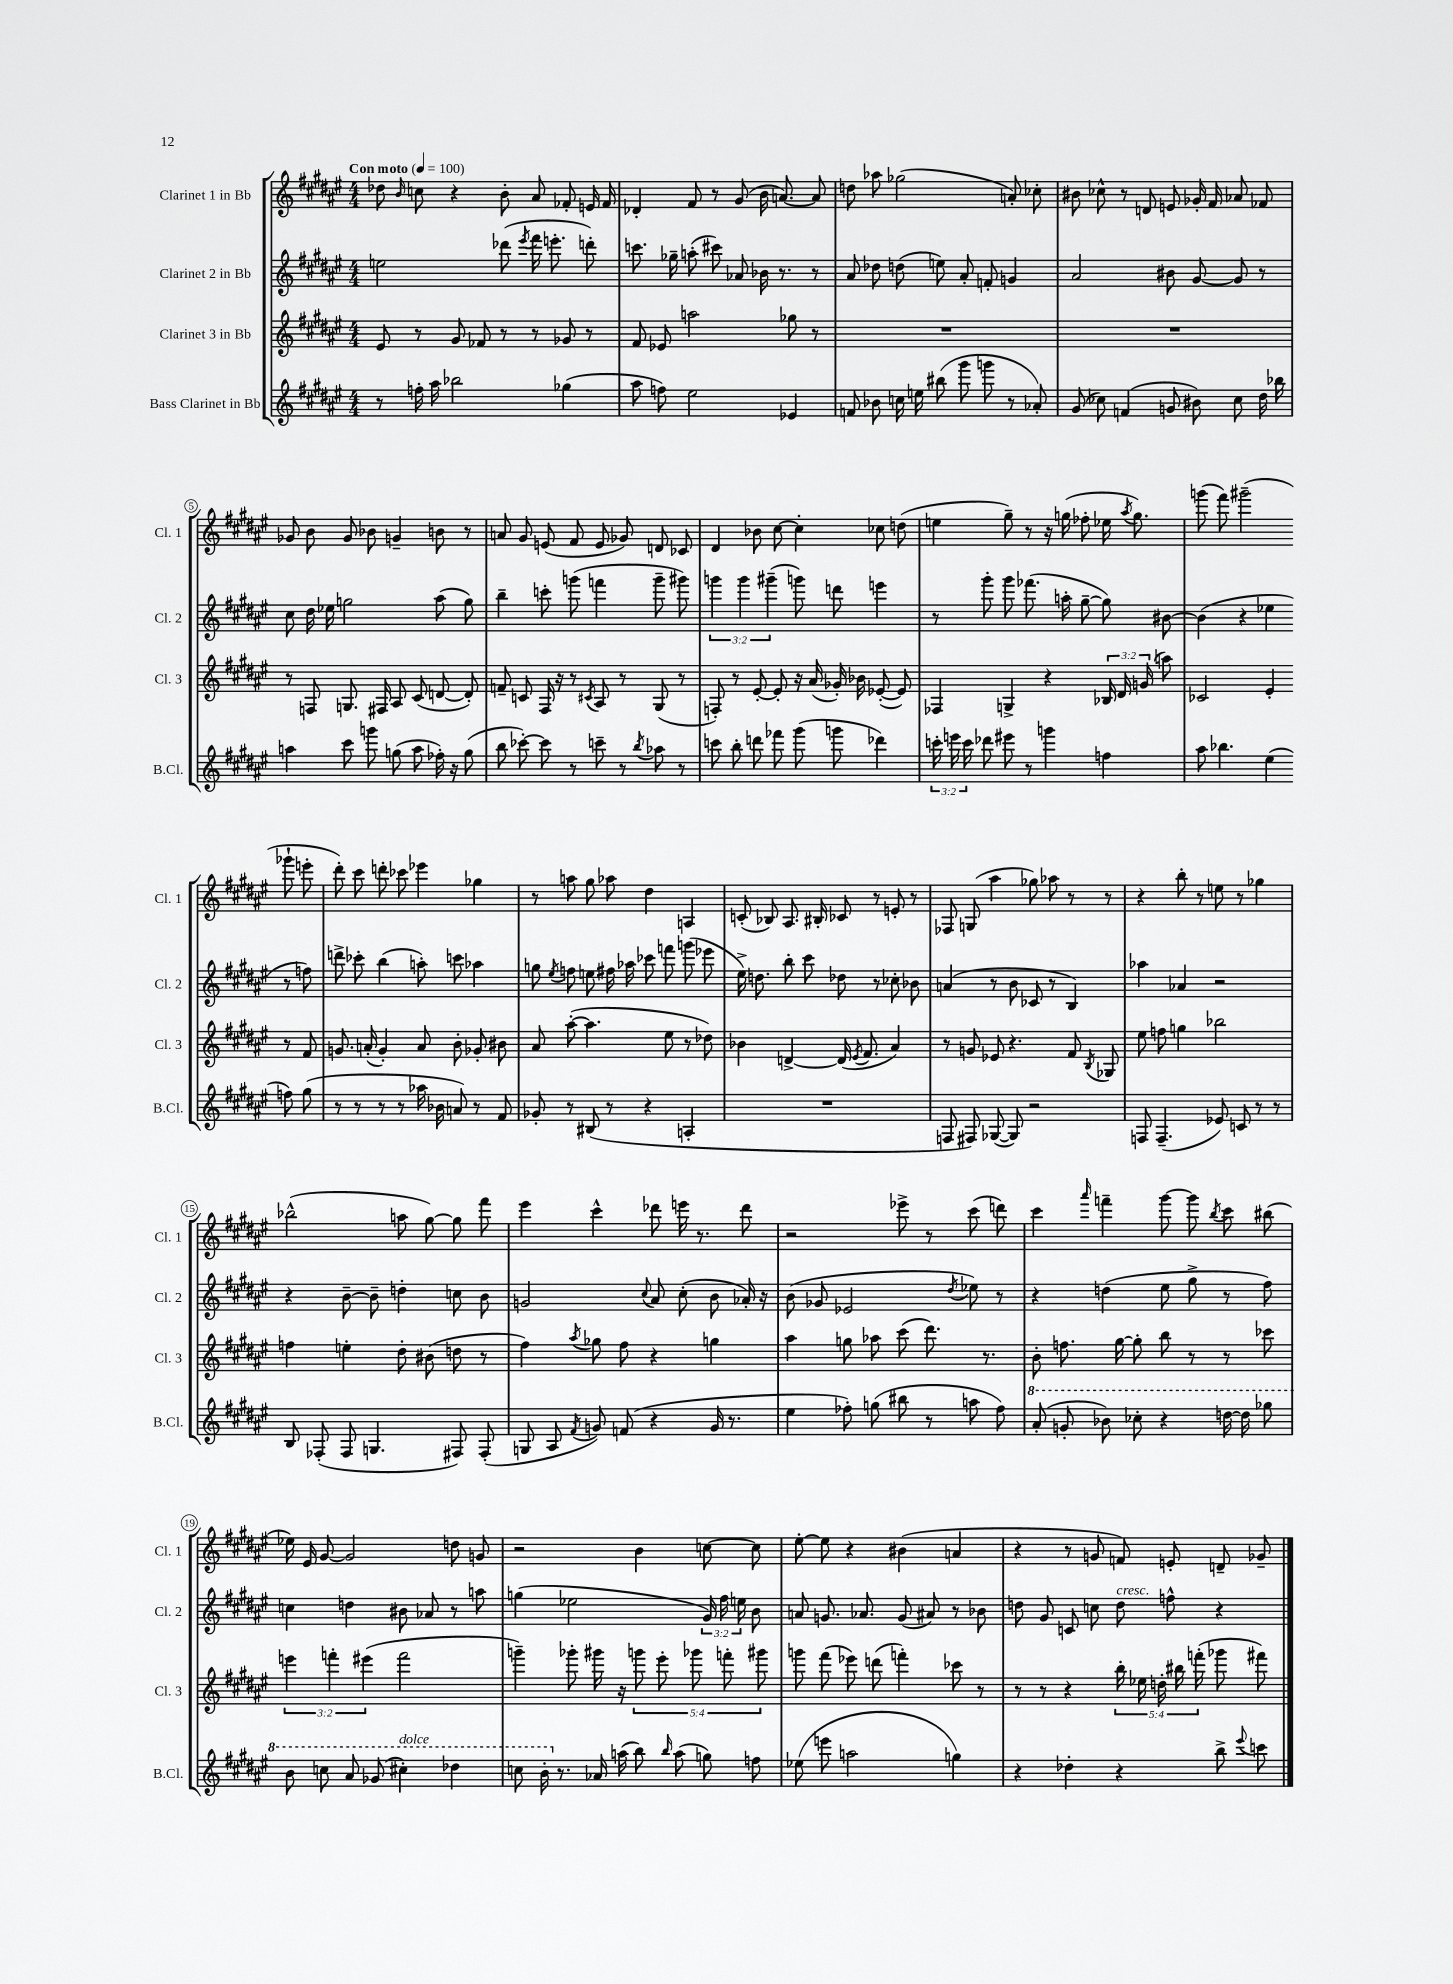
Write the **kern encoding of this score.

**kern	**kern	**kern	**kern
*part4	*part3	*part2	*part1
*staff4	*staff3	*staff2	*staff1
*I"Bass Clarinet in Bb	*I"Clarinet 3 in Bb	*I"Clarinet 2 in Bb	*I"Clarinet 1 in Bb
*I'B.Cl.	*I'Cl. 3	*I'Cl. 2	*I'Cl. 1
*clefG2	*clefG2	*clefG2	*clefG2
*k[f#c#g#d#a#e#]	*k[f#c#g#d#a#e#]	*k[f#c#g#d#a#e#]	*k[f#c#g#d#a#e#]
*M4/4	*M4/4	*M4/4	*M4/4
*MM100	*MM100	*MM100	*MM100
=1	=1	=1	=1
!	!	!	!LO:TX:a:B:t=Con moto
8r	8e#/	2een\	8dd-X\
.	.	.	16qqb/
16ffn'\	8r	.	8ccn\
16aa#\	.	.	.
2bb-X\	8g#/	.	4r
.	8f-X/	.	.
.	8r	(8ddd-X\	8b'\
.	.	8qeee#/	.
.	8r	16fff#\	8a#/
.	.	8.eeen'\	.
(4gg-X\	8g-X/	.	8f-X'/
.	8r	8dddn'\)	16en/
.	.	.	16f-/
=2	=2	=2	=2
8aa#\	8f#/	8.cccn\	4d-X'/
8ffn\)	8e-X/	.	.
.	.	16gg-X~\	.
2ee#\	2aan\	(8aan'\	8f#/
.	.	8ccc#X\)	8r
.	.	8a-X/	(8g#/
.	.	16b-X\	16b\
.	.	8.r	[8.an/)
4e-X/	8gg-X\	.	.
.	8r	8r	8a/]
=3	=3	=3	=3
8fn/	1r	8a#/	8ddn\
8b-X\	.	8dd-X\	8aa-X\
16ccn\	.	(8ddn\	(2gg-X\
16een\	.	.	.
(8bb#X\	.	8een\)	.
8ggg#\	.	8a#'/	.
8gggn\	.	8fn'/	.
8r	.	4gn/	8an'/)
8a-X'/)	.	.	8cc-X'\
=4	=4	=4	=4
(8g#/	1r	2a#/	8b#X\
8cc-X\)	.	.	8cc-X^^\
(4fn/	.	.	8r
.	.	.	8dn/
8gn/	.	8b#X\	8en/
8b#X\)	.	[8g#/	16g-X'/
.	.	.	16f#/
8cc-\	.	8g#/]	8a-X/
16dd#\	.	8r	8f-X/
16bb-X\	.	.	.
!!LO:LB:g=z
=5	=5	=5	=5
4aan\	8r	8cc#\	8g-X/
.	8Fn/	16dd#\	8b\
.	.	16ee-X\	.
8ccc#\	8.Gn/	2ggn\	8g-/
8gggn\	.	.	8b-X\
.	16F#X/	.	.
(8ggn\	8A#/	.	4gn~/
8aa\	(8c#/	.	.
16ff-X'\)	[8dn/	(8aa#\	8bn\
16r	.	.	.
(8gg\	8d'/])	8gg\)	8r
=6	=6	=6	=6
8bb\	8fn~/	4bb~\	8an/
[8ccc-X'\)	8cn/	.	8g#/
8ccc-\]	16F#/	8cccn'\	(8en/
.	16r	.	.
8r	8r	(8gggn\	8f#/
.	8qc#X/	.	.
8cccn~\	8A#/	4fffn\	8e/
8r	8r	.	8g-X/)
8qbb/	.	.	.
8aa-X\	(8G#/	8ggg~\	8dn/
8r	8r	8ggg#X\)	8c-X/
=7	=7	=7	=7
8cccn\	8Fn'/)	6gggn\	4d#/
8bb'\	8r	.	.
.	.	6ggg\	.
8dddn\	[8e#'/	.	8b-X\
.	.	(6ggg#X~\	.
8fff-X\	8e#'/]	.	[8cc#\
(8ggg#\	16r	8gggn\)	4cc#'\]
.	(16a#/	.	.
8gggn\	16g-X'/)	8dddn\	.
.	16b-X\	.	.
4ddd-X\)	([8e-X'/	4eeen\	8cc-X\
.	8e-/])	.	(8ddn\
=8	=8	=8	=8
24cccn'\	4F-X/	8r	4een\
24eeen\	.	.	.
24ccc\	.	.	.
8ddd-X\	.	8ggg#'\	.
8eee#X\	4Gn^/	8ggg#\	8gg#~\)
8r	.	(8.fff-X\	8r
4gggn\	4r	.	16r
.	.	16aan'\	(16ggn\
.	.	[8gg#~\	8ff-X'\
4ffn\	24B-X/	8gg#\])	16ee-X\
.	24d#/	.	.
.	.	.	8qaa#/
.	.	.	8.gg\)
.	(24gn/	.	.
.	8aan\)	[8b#X\	.
=9	=9	=9	=9
8aa#\	2c-X/	(4b#\]	(8gggn\
4.bb-X\	.	.	8fff#\)
.	.	4r	(2ggg#X~\
(4ee#\	4e#'/	4ee-X\	.
8ffn\)	8r	8r	8ggg-X`\
(8gg#\	8f#/	8ffn\)	8eeen'\
!!LO:LB:g=z
=10	=10	=10	=10
8r	8.gn/	8dddn^\	8ddd#'\)
8r	.	8ccc-X'\	8ccc#\
.	(16an'/	.	.
8r	4g'/)	(4bb\	8dddn'\
8r	.	.	8ccc-X\
16aa-X\	8a/	8aan'\)	4eee-X\
16b-X\	.	.	.
8an/)	8b'\	8cccn\	.
8r	8g-X'/	4aa-X\	4gg-X\
8f#/	8b#X\	.	.
=11	=11	=11	=11
8g-X'/	8a#/	8ggn\	8r
.	.	8qee#/	.
8r	([8aa#'\	8ffn\	8aan\
(8B#X/	4.aa#\]	8een\	8gg#\
8r	.	16ff#X\	8aa-X\
.	.	16aa-X\	.
4r	.	8ccc-X\	4dd#\
.	8ee#\	8fffn\	.
4An'/	8r	(8gggn\	4An/
.	8dd-X\)	8eee-X\	.
=12	=12	=12	=12
1r	4b-X\	16ee#^\)	(8cn'/
.	.	8.ddn\	.
.	.	.	8B-X/)
.	[4dn^/	8bb'\	8.A#/
.	.	8ccc#\	.
.	.	.	16B#X'/
.	(16d/]	8dd-X\	8c-X/
.	8qe#/	.	.
.	8.f#/	.	.
.	.	8r	8r
.	4a#/)	8cc-X'\	8en'/
.	.	8b-X\	8r
=13	=13	=13	=13
8Fn/	8r	(4an/	8F-X/
8F#X/)	8gn/	.	(8Gn/
([8G-X/	8e-X/	8r	4aa#\
8G-/])	4.r	8b\	.
2r	.	8c-X/	8gg-X\)
.	.	8r	8aa-X\
.	8f#/	4B/)	8r
.	8qB/	.	.
.	8G-X/	.	8r
=14	=14	=14	=14
8Fn/	8ee#\	4aa-X\	4r
(4.F~/	8ffn\	.	.
.	4ggn\	4a-X/	8bb'\
.	.	.	8r
8e-X/)	2bb-X\	2r	8een\
8cn/	.	.	8r
8r	.	.	4gg-X\
8r	.	.	.
!!LO:LB:g=z
=15	=15	=15	=15
8B/	4ffn\	4r	(2bb-X^^\
(8F-X'/	.	.	.
8F-/	4een'\	[8b~\	.
4.Gn/	.	8b~\]	.
.	8dd#'\	4ddn'\	8aan\
.	(8b#X\	.	[8gg#\)
8F#X/)	8ddn\	8ccn\	8gg#\]
(8F#'/	8r	8b\	8fff#\
=16	=16	=16	=16
8Gn/	4ff#\)	2gn/	4eee#\
8A#/	.	.	.
8qf#/	8qaa#/	.	.
8gn/)	8gg-X\	.	4ccc#^^\
(8fn/	8ff#\	.	.
.	.	8qqcc#/	.
4r	4r	8a#/	8ddd-X\
.	.	(8cc#'\	16eeen\
.	.	.	8.r
16g/	4ggn\	8b\	.
8.r	.	.	.
.	.	16a-X'/)	8ddd-\
.	.	16r	.
=17	=17	=17	=17
4ee#\	4aa#\	(8b\	2r
.	.	8g-X/	.
8ff-X'\)	8ggn\	2e-X/	.
(8ggn\	8aa-X\	.	.
8bb#X\	(8ccc#\	.	8eee-X^\
8r	8.ddd#\)	.	8r
.	.	8qdd#/	.
8aan\	.	8ee-X\)	(8ccc#\
.	8.r	.	.
8ff-\)	.	8r	8dddn\)
=18	=18	=18	=18
*8va	*	*	*
(8aa#'/	8b'\	4r	4ccc#\
8ggn'/	8.ffn\	.	.
.	.	.	16qqaaa#/
8bb-X\)	.	(4ddn\	4fffn~\
.	[16gg#\	.	.
8ccc-X'\	8gg#'\]	.	.
4r	8bb\	8ee#\	[8ggg#\
.	8r	8gg#^\	8ggg#\]
.	.	.	8qbb/
[16dddn\	8r	8r	8ccc#\
16ddd\]	.	.	.
8ggg-X\	8ccc-X\	8ff#\)	(8bb#X\
!!LO:LB:g=z
=19	=19	=19	=19
8bb\	6eeen\	4ccn\	16ee-X\)
.	.	.	16e#/
8cccn\	.	.	[8g#/
.	6fffn'\	.	.
8aa#/	.	4ddn\	2g#/]
.	(6eee#X\	.	.
(8gg-X/	.	.	.
!LO:TX:a:i:t=dolce	!	!	!
4ccc#X'\)	2fff\	8b#X\	.
.	.	8a-X/	.
4ddd-X\	.	8r	8ddn\
.	.	8aan\	8gn/
=20	=20	=20	=20
8cccn\	4gggn~\)	(4ggn\	2r
16bb'\	.	.	.
*X8va	*	*	*
8.r	.	.	.
.	8ggg-X'\	2ee-X\	.
16a-X/	16ggg#X\	.	.
(16aan\	16r	.	.
8bb\)	10gggn\	.	4b\
.	10eee#'\	.	.
16qqbb/	.	.	.
(8aa\	.	.	.
.	10ggg-X\	.	.
8ggn\)	.	24g#/)	[8ccn\
.	.	24ff#\	.
.	10fffn'\	.	.
.	.	24een\	.
8ffn\	.	8b\	8cc\]
.	10ggg#X\	.	.
=21	=21	=21	=21
(8ee-X\	8gggn\	8an/	[8ee#'\
8eeen\	(8fff#\	8.gn/	8ee#\]
2aan\	8eee-X\)	.	4r
.	.	8.a-X/	.
.	(8dddn\	.	.
.	4fffn'\)	(8g/	(4b#X\
.	.	8a#X/)	.
4ggn\)	8ccc-X\	8r	4an/
.	8r	8b-X\	.
=22	=22	=22	=22
4r	8r	8ddn\	4r
.	8r	8g#/	.
4dd-X'\	4r	8cn/	8r
.	.	8ccn\	8gn/
!	!	!LO:TX:a:i:t=cresc.	!
4r	20bb'\	8dd\	8fn/)
.	20ee-X\	.	.
.	20ddn'\	.	.
.	.	8ffn^^\	8en'/
.	20bb#X\	.	.
.	(20fffn'\	.	.
8bb^\	8ggg-X\	4r	8dn~/
8qqeee#/	.	.	.
8cccn\	8fff#X\)	.	8g-X~/
==	==	==	==
*-	*-	*-	*-
